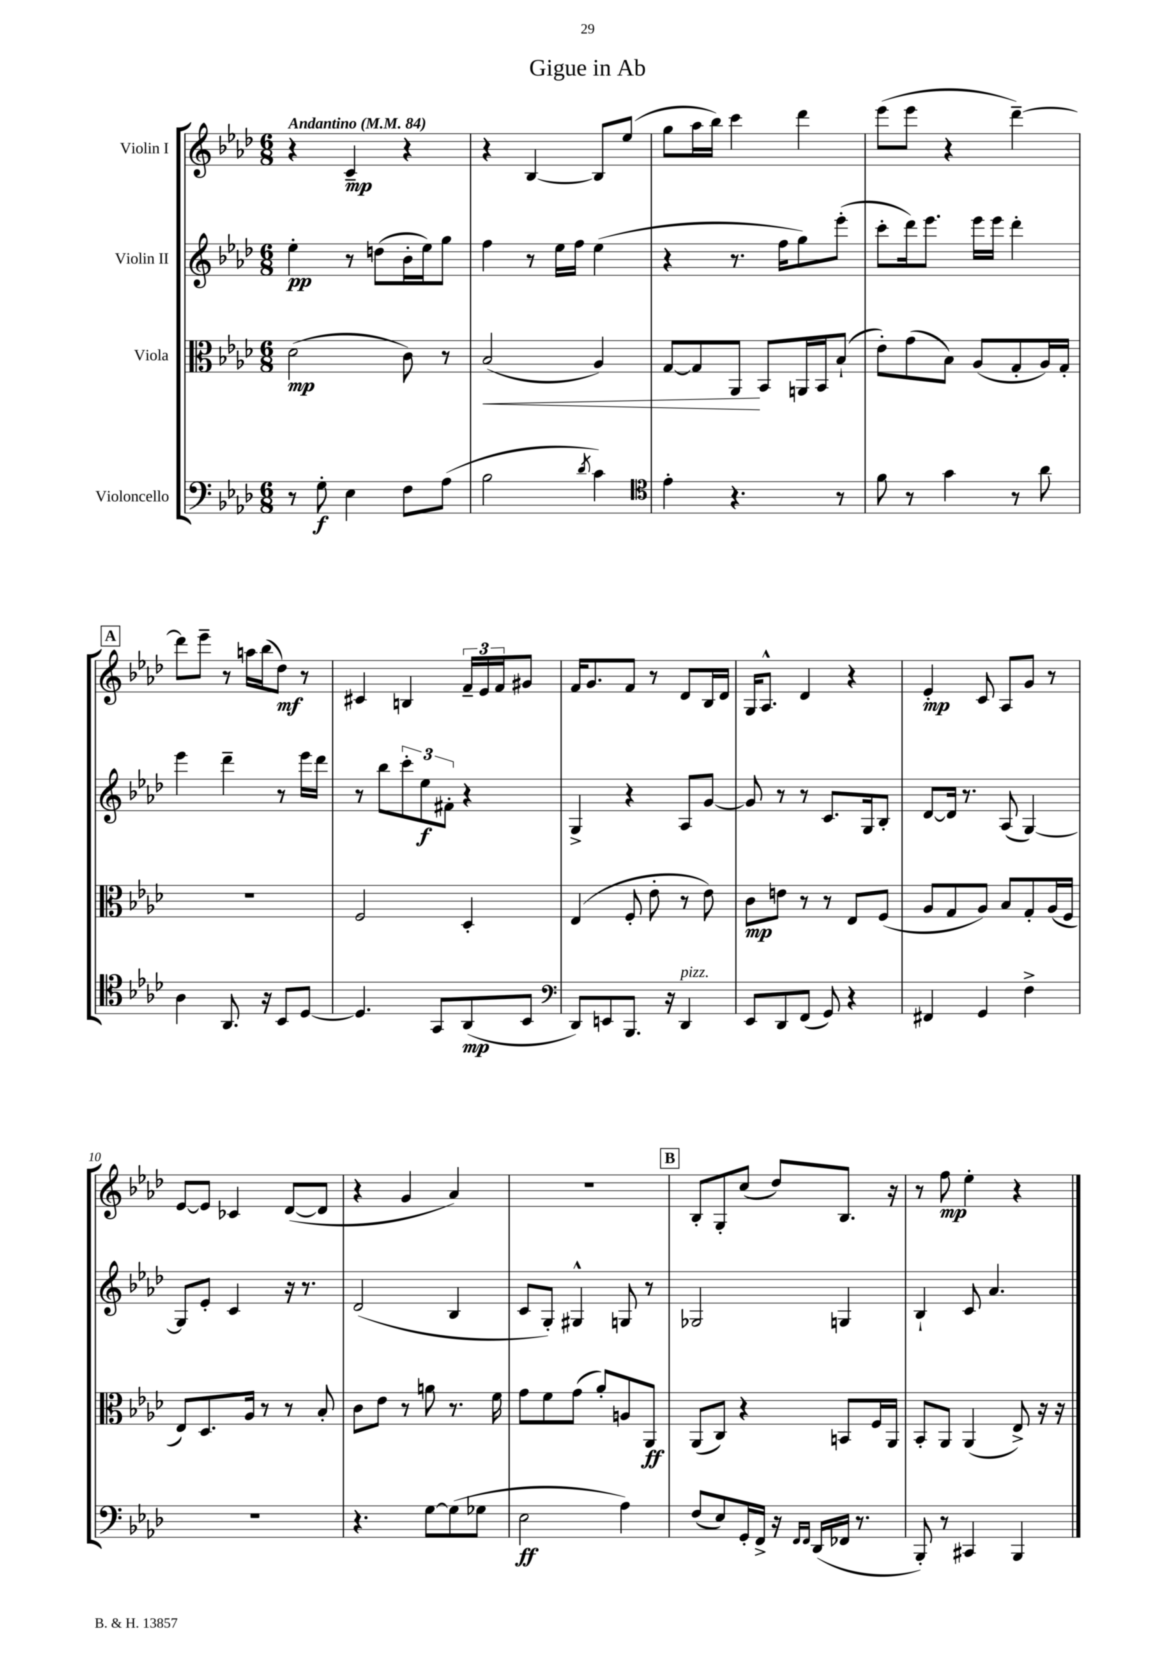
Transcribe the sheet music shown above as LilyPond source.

\header { title = "Gigue in Ab" }
<<
\new StaffGroup <<
\new Staff = "s0" \with { instrumentName = "Violin I" } {
    \clef treble \key aes \major \numericTimeSignature \time 6/8 \tempo "Andantino" 4 = 84
    r4 c'4--\mp r4 |
    r4 bes4~ bes8 ees''8( |
    g''8 aes''16 bes''16) c'''4 des'''4 |
    ees'''8( ees'''8 r4 des'''4~--) |
    \mark \markup { \box "A" } des'''8 ees'''8-- r8 a''16 bes''16( des''8\mf) r8 |
    cis'4 b4 \tuplet 3/2 { f'16-- ees'16 f'16 } gis'8 |
    f'16 g'8. f'8 r8 des'8 bes16 des'16 |
    g16 aes8.-^ des'4 r4 |
    ees'4-.\mp c'8 aes8 g'8 r8 |
    ees'8~ ees'8 ces'4 des'8~( des'8 |
    r4 g'4 aes'4) |
    R2. |
    \mark \markup { \box "B" } bes8-. g8-. c''8( des''8) bes8. r16 |
    r8 f''8\mp ees''4-. r4 \bar "|." |
}
\new Staff = "s1" \with { instrumentName = "Violin II" } {
    \clef treble \key aes \major \numericTimeSignature \time 6/8
    ees''4-.\pp r8 d''8( bes'16-. ees''16) g''8 |
    f''4 r8 ees''16 f''16 ees''4( |
    r4 r8. f''16 g''8) ees'''8-.( |
    c'''8-. des'''16) ees'''8. ees'''16 ees'''16 des'''4-. |
    \mark \markup { \box "A" } ees'''4 des'''4-- r8 ees'''16 des'''16 |
    r8 bes''8 \tuplet 3/2 { c'''8-. ees''8\f fis'8-. } r4 |
    g4-> r4 aes8 g'8~ |
    g'8 r8 r8 c'8. g16 bes8-. |
    des'8~ des'16 r8. aes8( g4~) |
    g8 ees'8-. c'4 r16 r8. |
    des'2( bes4 |
    c'8 g8-.) gis4-^ g8 r8 |
    \mark \markup { \box "B" } ges2 g4 |
    bes4-! c'8 aes'4. \bar "|." |
}
\new Staff = "s2" \with { instrumentName = "Viola" } {
    \clef alto \key aes \major \numericTimeSignature \time 6/8
    des'2\mp( c'8) r8 |
    bes2\<( aes4) |
    g8~ g8 aes,8\! bes,8 a,16 bes,16 bes8-!( |
    ees'8-.) g'8( bes8) aes8( g8-. aes16) g16-. |
    \mark \markup { \box "A" } R2. |
    f2 des4-. |
    ees4( f8-. ees'8-. r8 ees'8) |
    c'8\mp e'8 r8 r8 ees8 f8( |
    aes8 g8 aes8) bes8 g8-. aes16( f16 |
    ees8) des8. aes16 r8 r8 bes8-. |
    c'8 ees'8 r8 a'8 r8. f'16 |
    g'8 f'8 g'8( aes'8-.) a8 aes,8\ff |
    \mark \markup { \box "B" } aes,8( c8) r4 b,8 f16 aes,16 |
    bes,8-. aes,8 aes,4( ees8->) r16 r16 \bar "|." |
}
\new Staff = "s3" \with { instrumentName = "Violoncello" } {
    \clef bass \key aes \major \numericTimeSignature \time 6/8
    r8 g8-.\f ees4 f8 aes8( |
    bes2 \acciaccatura { des'8 } c'4) |
    \clef tenor ees'4-. r4. r8 |
    f'8 r8 g'4 r8 aes'8 |
    \mark \markup { \box "A" } aes4 aes,8. r16 bes,8 des8~ |
    des4. g,8 aes,8\mp( bes,8 |
    \clef bass des,8) e,8 bes,,8. r16 des,4^\markup { \italic "pizz." } |
    ees,8 des,8 f,8( g,8) r4 |
    fis,4 g,4 f4-> |
    R2. |
    r4. g8~ g8( ges8 |
    ees2\ff aes4) |
    \mark \markup { \box "B" } f8( ees8) g,16-. f,16-> r16 \grace { f,16 f,16 } des,16( fes,16 r8. |
    bes,,8-.) r8 cis,4 bes,,4 \bar "|." |
}
>>
>>
